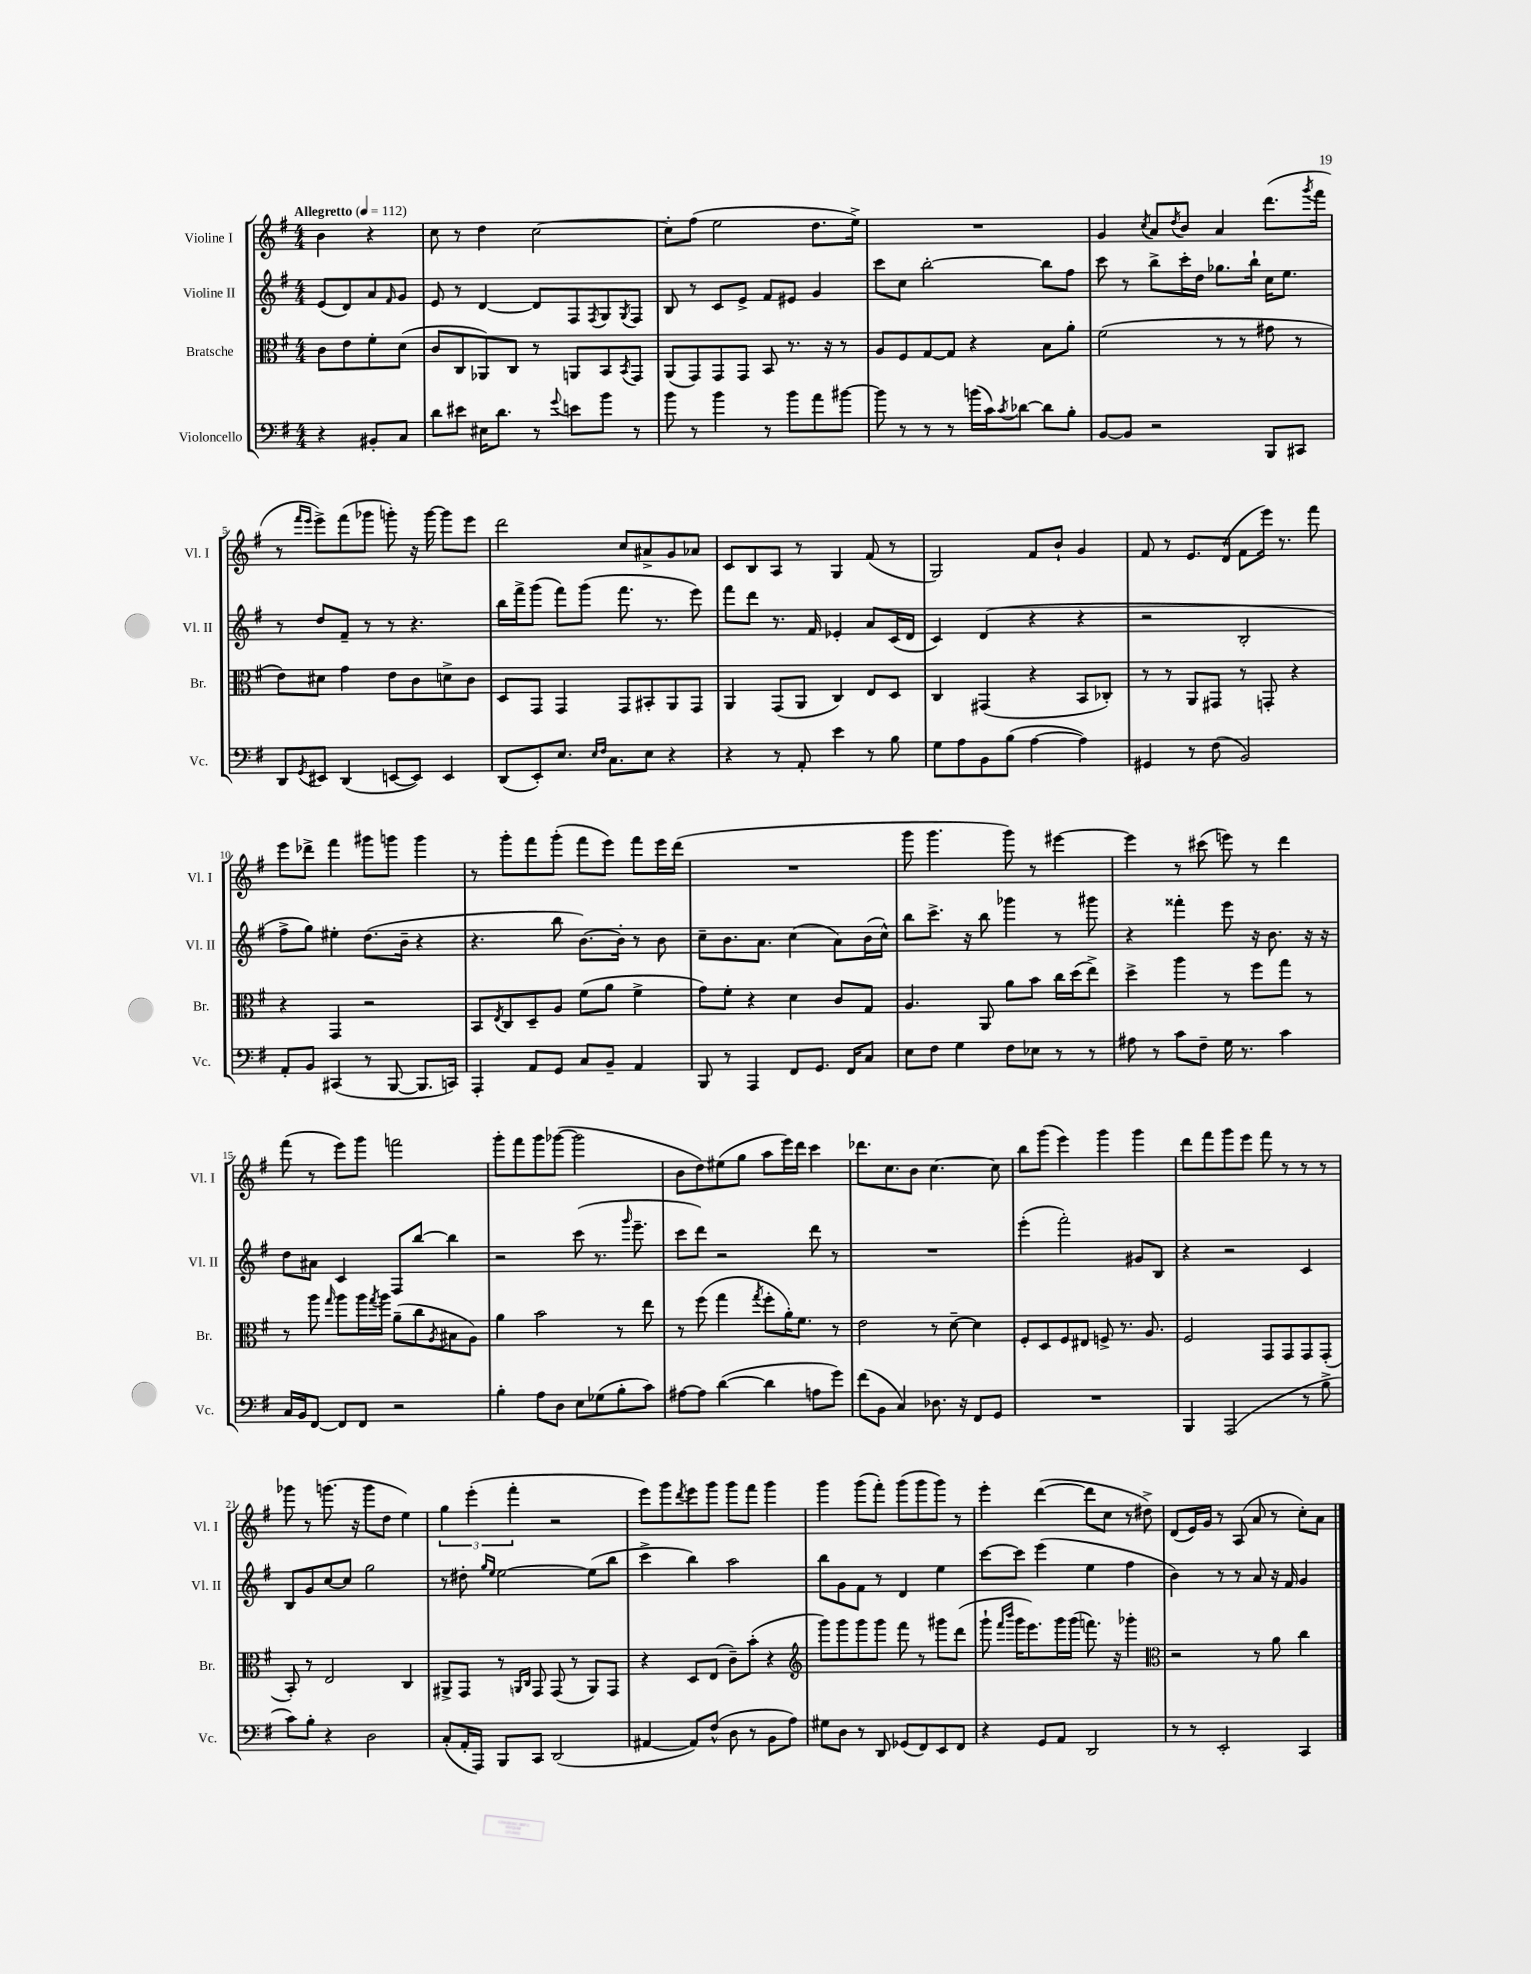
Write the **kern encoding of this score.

**kern	**kern	**kern	**kern
*staff4	*staff3	*staff2	*staff1
*clefF4	*clefC3	*clefG2	*clefG2
*k[f#]	*k[f#]	*k[f#]	*k[f#]
*M4/4	*M4/4	*M4/4	*M4/4
*MM112	*MM112	*MM112	*MM112
4r	8c\L	(8e/L	4b\
.	8e\	8d/)	.
8BB#'/L	8f#'\	8a/	4r
.	.	16qqf#/	.
8C/J	(8d\J	8g/J	.
=	=	=	=
8d\L	8c/L	8e/	8cc\
8e#\J	8C/	8r	8r
16E#\LK	8AA-/)	[4d/	4dd\
8.d\J	.	.	.
.	8C/J	.	.
8r	8r	8d/]L	[2cc\
8qqg/	.	.	.
8e\L	8AA/L	8F#/	.
.	.	8qF#/	.
8b\J	8BB/	8G/	.
.	8qBB/	8qG/	.
8r	8GG/J	8F#/J	.
=	=	=	=
8b\	(8AA/L	8B/	8cc'\]L
8r	8GG/)	8r	(8ff#\J
4b\	8GG/	8c/L	2ee\
.	8GG/J	8e^/J	.
8r	8BB/	8f#/L	.
8b\L	8.r	8e#/J	.
8a\	.	4g/	8.dd\L
.	16r	.	.
[8b#\J	8r	.	.
.	.	.	16ee^\Jk)
=	=	=	=
8b#\]	8A/L	8ccc\L	1r
8r	8F#/	8cc\J	.
8r	[8G/	[2bb'\	.
8r	8G/]J	.	.
(16b\LL	4r	.	.
16c\J)	.	.	.
8qc/	.	.	.
[8d-\J	.	.	.
8d-\]L	8B\L	8bb\]L	.
8B'\J	8a'\J	8ff#\J	.
=	=	=	=
[8BB/L	(2f#\	8ccc\	4g/
8BB/]J	.	8r	.
.	.	.	8qcc/
2r	.	8bb^\L	8a/L
.	.	.	8qdd/
.	.	16ccc'\L	8b/J
.	.	16dd\JJ	.
.	8r	8.gg-\L	4a/
.	8r	.	.
.	.	16bb`\Jk	.
8BBB/L	8g#\	16cc\LK	(8.ddd\L
.	.	8.ee\J	.
8CC#/J	8r	.	.
.	.	.	8qggg/
.	.	.	16fff#\Jk
=	=	=	=
8DD/L	8e\L)	8r	8r
.	.	.	16qqfff#/LL
8qGG/	.	.	16qqeee/JJ
8EE#/J	8d#\J	8dd/L	8eee^\L)
(4DD/	4g\	8f#~/J	(8fff#\
.	.	8r	8ggg-\J
[8EE/L	8e\L	8r	8ggg'\)
8EE/]J)	8c\	4.r	16r
.	.	.	[16ggg\
4EE/	8d^\	.	8ggg\]L
.	8c\J	.	8eee\J
=	=	=	=
(8DD/L	8D/L	16bb\LL	2ddd\
.	.	16fff#^\J	.
8EE'/)	8GG/J	(8ggg\J	.
8.E/J	4GG/	8fff#\L)	.
.	.	(8ggg\J	.
16qqE/LL	.	.	.
16qqF#/JJ	.	.	.
8.C\L	.	.	.
.	8GG/L	8.fff#\	8cc/L
8E\J	8BB#'/	.	8a#^/
.	.	8.r	.
4r	8AA/	.	8g/
.	8GG/J	8eee\)	8a-/J
=	=	=	=
4r	4AA/	8fff#\L	8c/L
.	.	8ddd\J	8B/
8r	(8GG/L	8.r	8A/J
8AA'/	8AA/J	.	8r
.	.	16f#/	.
4e\	4C/)	4e-'/	4G/
8r	8E/L	8a/L	(8f#/
8B\	8D/J	(16c/L	8r
.	.	16d/JJ	.
=	=	=	=
8G\L	4C/	4c/)	2G/)
8A\	.	.	.
8BB\	(4GG#/	(4d/	.
(8B\J	.	.	.
[4A\	4r	4r	8f#/L
.	.	.	8b`/J
4A\])	8BB/L	4r	4g/
.	8C-'/J)	.	.
=	=	=	=
4GG#/	8r	2r	8f#/
.	8r	.	8r
8r	8AA/L	.	8.e/L
(8F#\	8GG#/J	.	.
.	.	.	(16d/Jk
2BB/)	8r	2B'/	8f#\L
.	8GG'/	.	16eee\Jk)
.	.	.	8.r
.	4r	.	.
.	.	.	8fff#\
=	=	=	=
8AA'/L	4r	8ff#^\L	8eee\L
8BB/J	.	8gg\J)	8ddd-^\J
(4CC#/	4GG/	4ee#'\	4fff#\
8r	2r	(8.dd\L	8ggg#\L
[8BBB/	.	.	8ggg\J
.	.	16b~\Jk	.
8.BBB/]L	.	4r	4ggg\
16CC/Jk)	.	.	.
=	=	=	=
4AAA'/	8BB/L	4.r	8r
.	8qE/	.	.
.	8C/	.	8ggg'\L
8AA/L	8D~/	.	8fff#\
8GG/J	8A/J	8bb\	(8ggg'\J
8C/L	(8f#\L	[8.b\L)	8fff#\L
8BB~/J	8a\J	.	8eee\J)
.	.	16b'\]Jk	.
4AA/	4f#^\	8r	8fff#\L
.	.	8b\	16eee\L
.	.	.	(16ddd\JJ
=	=	=	=
8BBB/	8g\L)	8cc~\L	1r
8r	8f#'\J	8.b\	.
4AAA/	4r	.	.
.	.	8.a\J	.
8FF#/L	4d\	(4cc\	.
8.GG/J	.	.	.
.	8c/L	8a\L)	.
16FF#/LK	.	.	.
8C/J	8G/J	(16b\L	.
.	.	16cc^^\JJ)	.
=	=	=	=
8E\L	4.A/	8bb\L	8ggg\
8F#\J	.	8.ccc^\J	4.ggg\
4G\	.	.	.
.	.	16r	.
.	8AA/	8bb\	.
8F#\L	8a\L	4ggg-\	8ggg\)
8E-\J	8b\J	.	8r
8r	16cc\LL	8r	[4eee#\
.	(16dd\J	.	.
8r	8ee^\J)	8ggg#\	.
=	=	=	=
8A#\	4dd^\	4r	4eee#\]
8r	.	.	.
8c\L	4aa\	4fff##'\	8r
8F#~\J	.	.	(8ccc#\
16G\	8r	8eee\	8eee\)
8.r	.	.	.
.	8ff#\L	16r	8r
.	.	8.b\	.
4c\	8gg\J	.	4ddd\
.	8r	16r	.
.	.	16r	.
=	=	=	=
16C/LL	8r	8dd\L	(8fff#\
16BB/J	.	.	.
[8FF#/J	8aa\	8a#\J	8r
.	16qqgg/	.	.
8FF#/]L	8aa\L	4c/	8eee\L)
8FF#/J	16aa\L	.	8ggg\J
.	8qgg/	.	.
.	16aa\JJ	.	.
2r	(8a~\L	8F#/L	2fff\
.	8cc\	[8bb/J	.
.	8qA/	.	.
.	8B#\	4bb\]	.
.	8A\J)	.	.
=	=	=	=
4B'\	4a\	2r	8ggg'\L
.	.	.	8fff#\
8A\L	2b\	.	8ggg\
8D\J	.	.	([8ggg-\J
8E\L	.	(8ccc\	2ggg-\]
(8G-\	.	8.r	.
8B'\	8r	.	.
.	.	16qqggg/	.
.	.	8.eee~\	.
8c\J)	8ee\	.	.
=	=	=	=
[8A#\L	8r	8ccc\L	8b\L
8A#\]J	(8ff#\	8ddd\J)	8dd\)
([4d\	4gg\	2r	(8ee#\
.	.	.	8gg\J
.	8qgg/	.	.
4d\]	8ff#'\L	.	8aa\L
.	16a'\K)	.	16eee\L)
.	8.f#\J	.	16ddd\JJ
8A\L	.	8ddd\	4ccc\
8g\J)	8r	8r	.
=	=	=	=
(8f#\L	2e\	1r	8.ddd-\L
8BB\J	.	.	.
.	.	.	8.cc\
4C/)	.	.	.
.	.	.	8b\J
8.D-\	8r	.	[4.cc\
.	[8d~\	.	.
16r	.	.	.
8FF#/L	4d\]	.	.
8GG/J	.	.	8cc\]
=	=	=	=
1r	8F#'/L	(4eee'\	8bb\L
.	8D/	.	(8ggg\J
.	8F#/	2fff#'\)	4eee\)
.	8E#/J	.	.
.	8F^/	.	4ggg\
.	8.r	.	.
.	.	8g#/L	4ggg\
.	8.A/	.	.
.	.	8B/J	.
=	=	=	=
4BBB/	2F#/	4r	8ddd\L
.	.	.	8fff#\
(2AAA/	.	2r	8ggg\
.	.	.	8eee\J
.	8GG/L	.	8fff#\
.	8GG/	.	8r
8r	8GG/	4c/	8r
8B^\	(8GG'/J	.	8r
=	=	=	=
8c\L)	8BB'/)	8B/L	8ggg-\
8B'\J	8r	8g/	8r
4r	2E/	[8cc/	(8.ggg\
.	.	8cc/]J	.
.	.	.	16r
2D\	.	2gg\	8ggg\L
.	.	.	8dd\J
.	4C/	.	4ee\)
=	=	=	=
(8C'/L	8AA#^/L	8r	6gg\
16AA'/L	8GG/J	8dd#'\	.
.	.	.	(6eee'\
16AAA/JJ)	.	.	.
.	.	16qqgg/LL	.
.	.	16qqee/JJ	.
8BBB/L	8r	[2ee\	.
.	.	.	6fff#'\
.	16qqAA/LL	.	.
.	16qqC/JJ	.	.
8CC/J	8GG/	.	.
(2DD/	(8GG/	.	2r
.	8r	.	.
.	8AA/L)	(8ee\]L	.
.	8GG/J	8bb\J	.
=	=	=	=
[4AA#/	4r	4ccc^\	8eee\L)
.	.	.	8ggg\
.	.	.	8qddd/
8AA#/]L)	8D/L	4bb\)	8eee\
(8F#^^/J	(8E/J	.	8ggg\J
8D\	8c~\L)	2aa\	8ggg\L
8r	(8b'\J	.	8fff#\J
8BB\L	4r	.	4ggg\
8A\J)	.	.	.
=	=	=	=
*	*clefG2	*	*
8G#\L	8ggg\L)	8bb\L	4ggg\
8D\J	8ggg\	8g\	.
8r	8ggg\	8f#\J	(8ggg\L
8DD/	8ggg\J	8r	8fff#'\J)
(8GG-/L	8fff#\	4d/	(8ggg\L
8FF#/)	8r	.	8ggg\
8EE/	8ggg#\L	4ee\	8ggg\J)
8FF#/J	(8ddd\J	.	8r
=	=	=	=
4r	8ggg`\	[8ccc\L	4eee'\
.	16qqfff#/LL	.	.
.	16qqbbb/JJ	.	.
.	16ggg\LK	8ccc\]J	.
.	8.eee\)	.	.
8GG/L	.	(4eee\	([4ddd\
8AA/J	16ggg\L	.	.
.	(16ggg\JJ	.	.
2DD/	8.fff\)	4ee\	8ddd\]L
.	.	.	8cc\J
.	16r	.	.
.	4ggg-'\	4ff#\	8r
.	.	.	8dd#^\)
=	=	=	=
*	*clefC3	*	*
8r	2r	4b\)	(8d/L
8r	.	.	16e/L)
.	.	.	16g/JJ
2EE'/	.	8r	8r
.	.	8r	(8A/
.	8r	8a/	8a/
.	8a\	16r	8r
.	.	16f#/	.
4CC/	4cc\	4g/	8cc'\L)
.	.	.	8a\J
==	==	==	==
*-	*-	*-	*-
